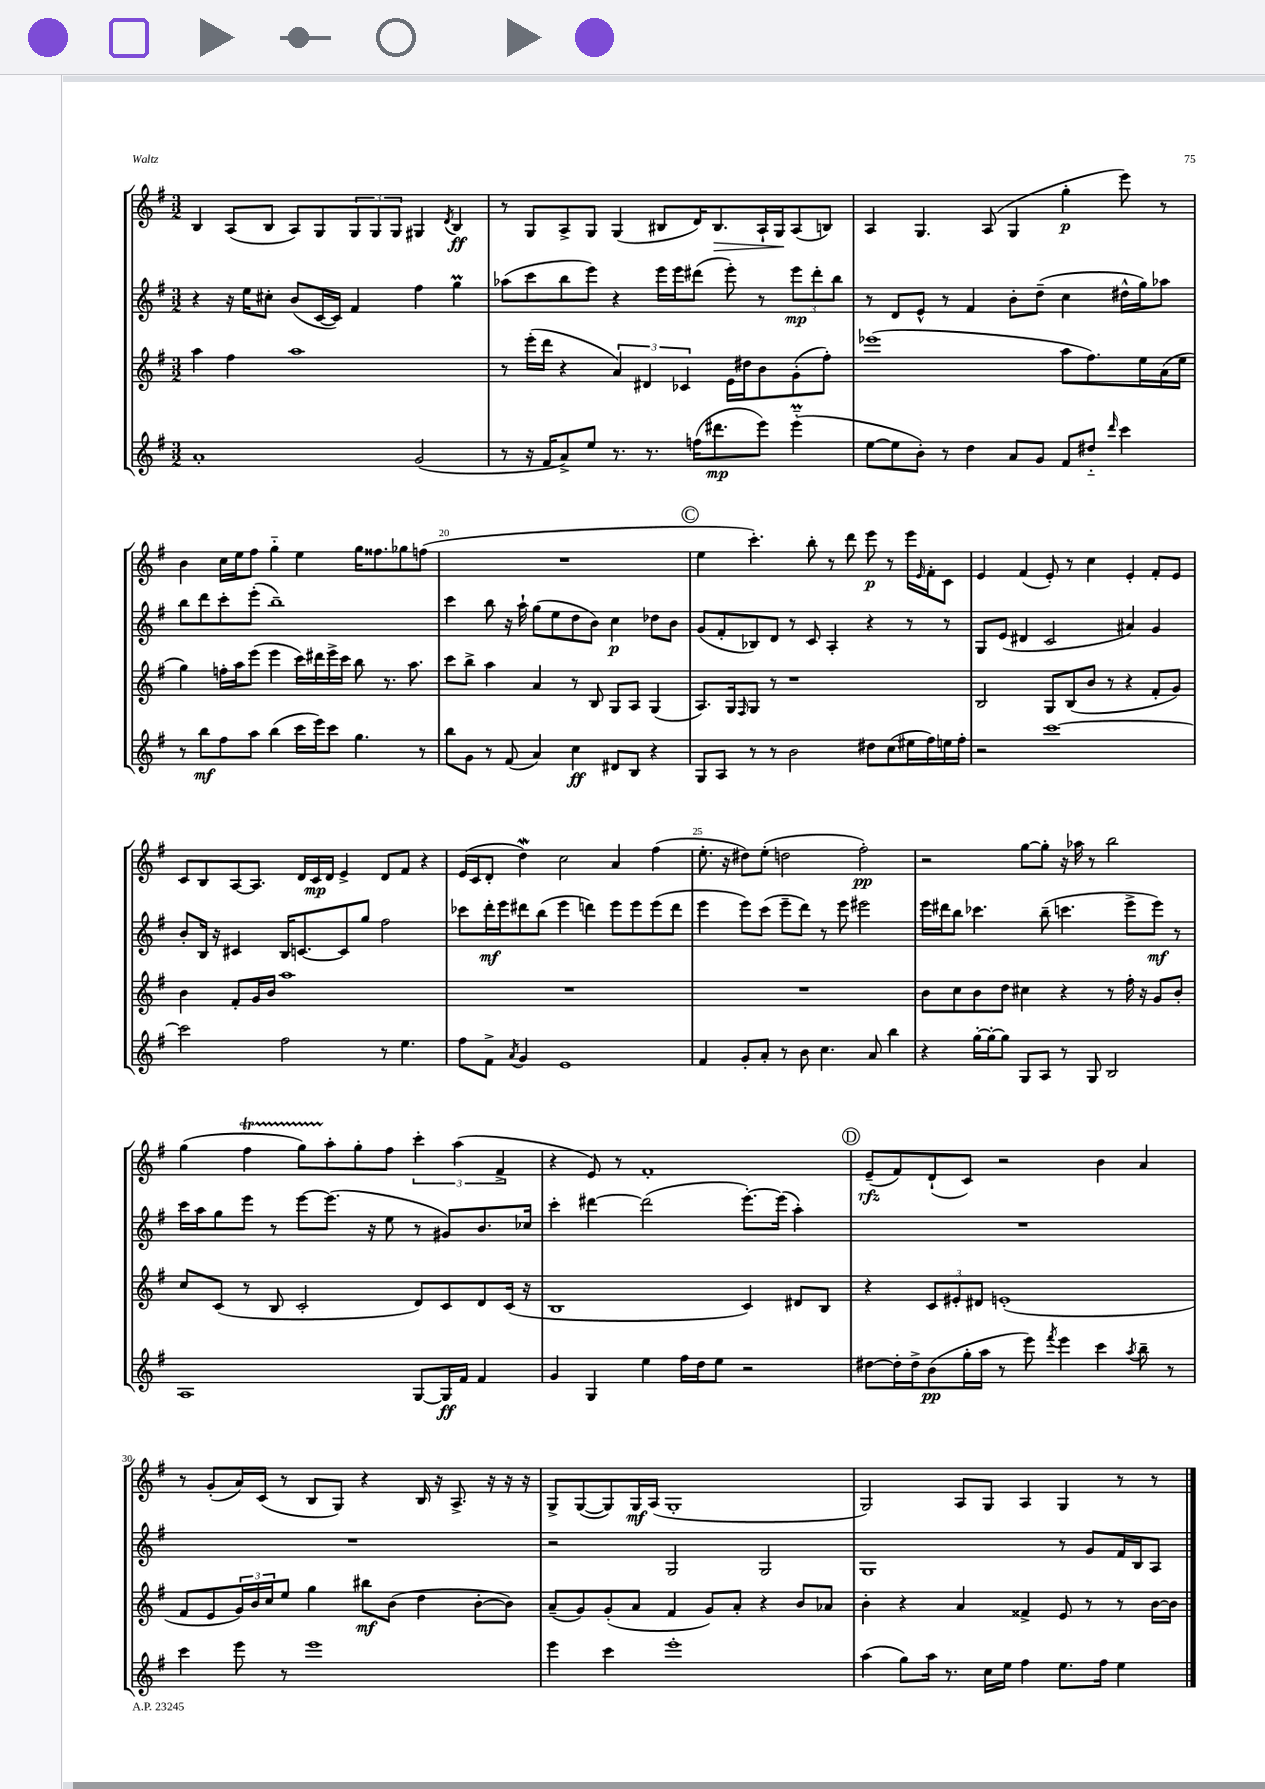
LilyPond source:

<<
\new StaffGroup <<
\new Staff = "s0" {
    \clef treble \key g \major \numericTimeSignature \time 3/2
    b4 a8( b8 a8) g8 \tuplet 3/2 { g8 g8 g8 } gis4 \acciaccatura { d'8 } b4\ff |
    r8 g8 a8-> g8 g4( bis8 d'16) bis8.\> a16-! g16\! a8( b8) |
    a4 g4. a8( g4 g''4-.\p e'''8) r8 |
    b'4 c''16 e''16 fis''8 g''4-_ e''4 g''16 fisis''8. ges''8 f''8( |
    R1. |
    \mark \markup { \circle "C" } e''4 c'''4.-.) b''8-. r8 d'''8 e'''8\p r8 e'''16 \grace { e'16 } fis'16-. c'8 |
    e'4 fis'4( e'8-.) r8 c''4 e'4-. fis'8-. e'8 |
    c'8 b8 a8~ a8. d'16 c'16\mp d'16 e'4-> d'8 fis'8 r4 |
    e'16( c'16 d'8-. d''4\mordent) c''2 a'4 fis''4( |
    e''8.-. r16 dis''8) e''8-.( d''2 fis''2-.\pp) |
    r2 g''8~ g''8-. r16 aes''16 r8 b''2 |
    g''4( fis''4\startTrillSpan g''8) a''8-.\stopTrillSpan g''8-. fis''8 \tuplet 3/2 { c'''4-. a''4( fis'4-> } |
    r4 e'8) r8 fis'1-. |
    \mark \markup { \circle "D" } e'8--\rfz( fis'8) d'8-!( c'8) r2 b'4 a'4 |
    r8 g'8-.( a'16) c'16( r8 b8 g8) r4 b16 r16 a8.-> r16 r16 r16 |
    g8-> g8~( g8) g16\mf a16( g1-. |
    g2) a8 g8 a4 g4 r8 r8 \bar "|." |
}
\new Staff = "s1" {
    \clef treble \key g \major \numericTimeSignature \time 3/2
    r4 r16 e''16 cis''8-. b'8( c'16~ c'16) fis'4 fis''4 g''4\prall |
    aes''8( c'''8 b''8 e'''8) r4 e'''16 e'''16 dis'''8( e'''8-.) r8 \tuplet 3/2 { e'''8\mp dis'''8-. b''8 } |
    r8 d'8 e'8-^ r8 fis'4 b'8-. d''8--( c''4 dis''16-^ g''16) aes''8 |
    b''8 d'''8 c'''8-. e'''8-.( b''1--) |
    c'''4 b''8 r16 a''16-! g''8( e''8 d''8 b'8) c''4\p des''8 b'8 |
    \mark \markup { \circle "C" } g'8( fis'8-. bes8) d'8 r8 c'8 a4-. r4 r8 r8 |
    g8 e'8( dis'4 c'2 ais'4) g'4 |
    b'8-. b16 r16 cis'4 b16 c'8.~ c'8 g''8 fis''2 |
    ces'''8 d'''16-.\mf e'''16 dis'''8 b''8( e'''4 d'''4) e'''8 e'''8 e'''8( d'''8 |
    e'''4 e'''8) c'''8( e'''8-- d'''8) r8 e'''8 eis'''2 |
    e'''16 dis'''16 b''8 ces'''4. b''8--( c'''4. e'''8-> e'''8\mf) r8 |
    c'''16 a''16 g''8 e'''8 r8 e'''8~ e'''8.( r16 e''8 r8 gis'8) b'8. ces''16 |
    c'''4-. dis'''4~ dis'''2( e'''8.~-.) e'''16( a''4-.) |
    \mark \markup { \circle "D" } R1. |
    R1. |
    r2 g2 g2 |
    g1 r8 g'8 fis'16 b16 a8 \bar "|." |
}
\new Staff = "s2" {
    \clef treble \key g \major \numericTimeSignature \time 3/2
    a''4 fis''4 a''1 |
    r8 e'''16-.( d'''16 r4 \tuplet 3/2 { a'4) dis'4 ces'4 } e'16 dis''16 b'8 g'8-.( fis''8-.) |
    ees'''1( a''8 fis''8.) e''16 a'16( e''16 |
    g''4) f''16-. a''16 e'''8( e'''4 c'''16) dis'''16 e'''16-> c'''16 b''8 r8. a''8. |
    c'''8 b''8-> a''4 a'4 r8 b8 g8 a8 g4( |
    \mark \markup { \circle "C" } a8.) g16 \grace { fis16 } g8 r8 r1 |
    b2 g8 b8( b'8 r8 r4 fis'8-. g'8) |
    b'4 fis'8-. g'16 b'16 a''1 |
    R1. |
    R1. |
    b'8 c''8 b'8 d''8 cis''4 r4 r8 fis''16-. r16 g'8 b'8-. |
    c''8 c'8( r8 b8 c'2-. d'8) c'8 d'8 c'16( r16 |
    b1 c'4) dis'8 b8 |
    \mark \markup { \circle "D" } r4 \tuplet 3/2 { c'8 eis'8-. dis'8 } e'1-.( |
    fis'8 e'8 \tuplet 3/2 { g'16) b'16 c''16 } e''8 g''4 bis''8\mf b'8( d''4 b'8~-. b'8) |
    a'8--( g'8) g'8-.( a'8 fis'4 g'8) a'8-. r4 b'8 aes'8 |
    b'4-. r4 a'4 fisis'4-> e'8 r8 r8 b'16~ b'16 \bar "|." |
}
\new Staff = "s3" {
    \clef treble \key g \major \numericTimeSignature \time 3/2
    a'1-. g'2( |
    r8 r16 fis'16 a'8->) e''8 r8. r8. f''16( dis'''8.\mp e'''8) e'''4-_\prall( |
    e''8~ e''8 b'8-.) r8 d''4 a'8 g'8 fis'8 dis''8-_ \grace { d'''16 } c'''4 |
    r8 b''8\mf fis''8 a''8 b''4( c'''16 e'''16) c'''8 g''4. r8 |
    b''8 g'8 r8 fis'8( a'4) c''4\ff dis'8 b8 r4 |
    \mark \markup { \circle "C" } g8 a8 r8 r8 b'2 dis''8 c''8( eis''16 fis''16) e''16 fis''16-. |
    r2 c'''1~ |
    c'''2 fis''2 r8 e''4. |
    fis''8 fis'8-> \acciaccatura { a'8 } g'4 e'1 |
    fis'4 g'8-. a'8-. r8 b'8 c''4. a'8 b''4 |
    r4 g''16~-. g''16~-. g''8 g8 a8 r8 g8 b2 |
    a1 g8~ g16\ff fis'16 fis'4 |
    g'4 g4 e''4 fis''16 d''16 e''8 r2 |
    \mark \markup { \circle "D" } dis''8~ dis''16-. dis''16-> b'8\pp( g''16-. a''16 r8 e'''8) \acciaccatura { fis'''8 } e'''4 c'''4 \acciaccatura { a''8 } b''8-- r8 |
    c'''4 e'''8 r8 e'''1 |
    e'''4 c'''4 e'''1-. |
    a''4( g''8) a''16 r8. c''16 e''16 fis''4 e''8. fis''16 e''4 \bar "|." |
}
>>
>>
\layout { \context { \Score currentBarNumber = #16 \override BarNumber.break-visibility = ##(#f #t #t) barNumberVisibility = #(every-nth-bar-number-visible 5) } }
